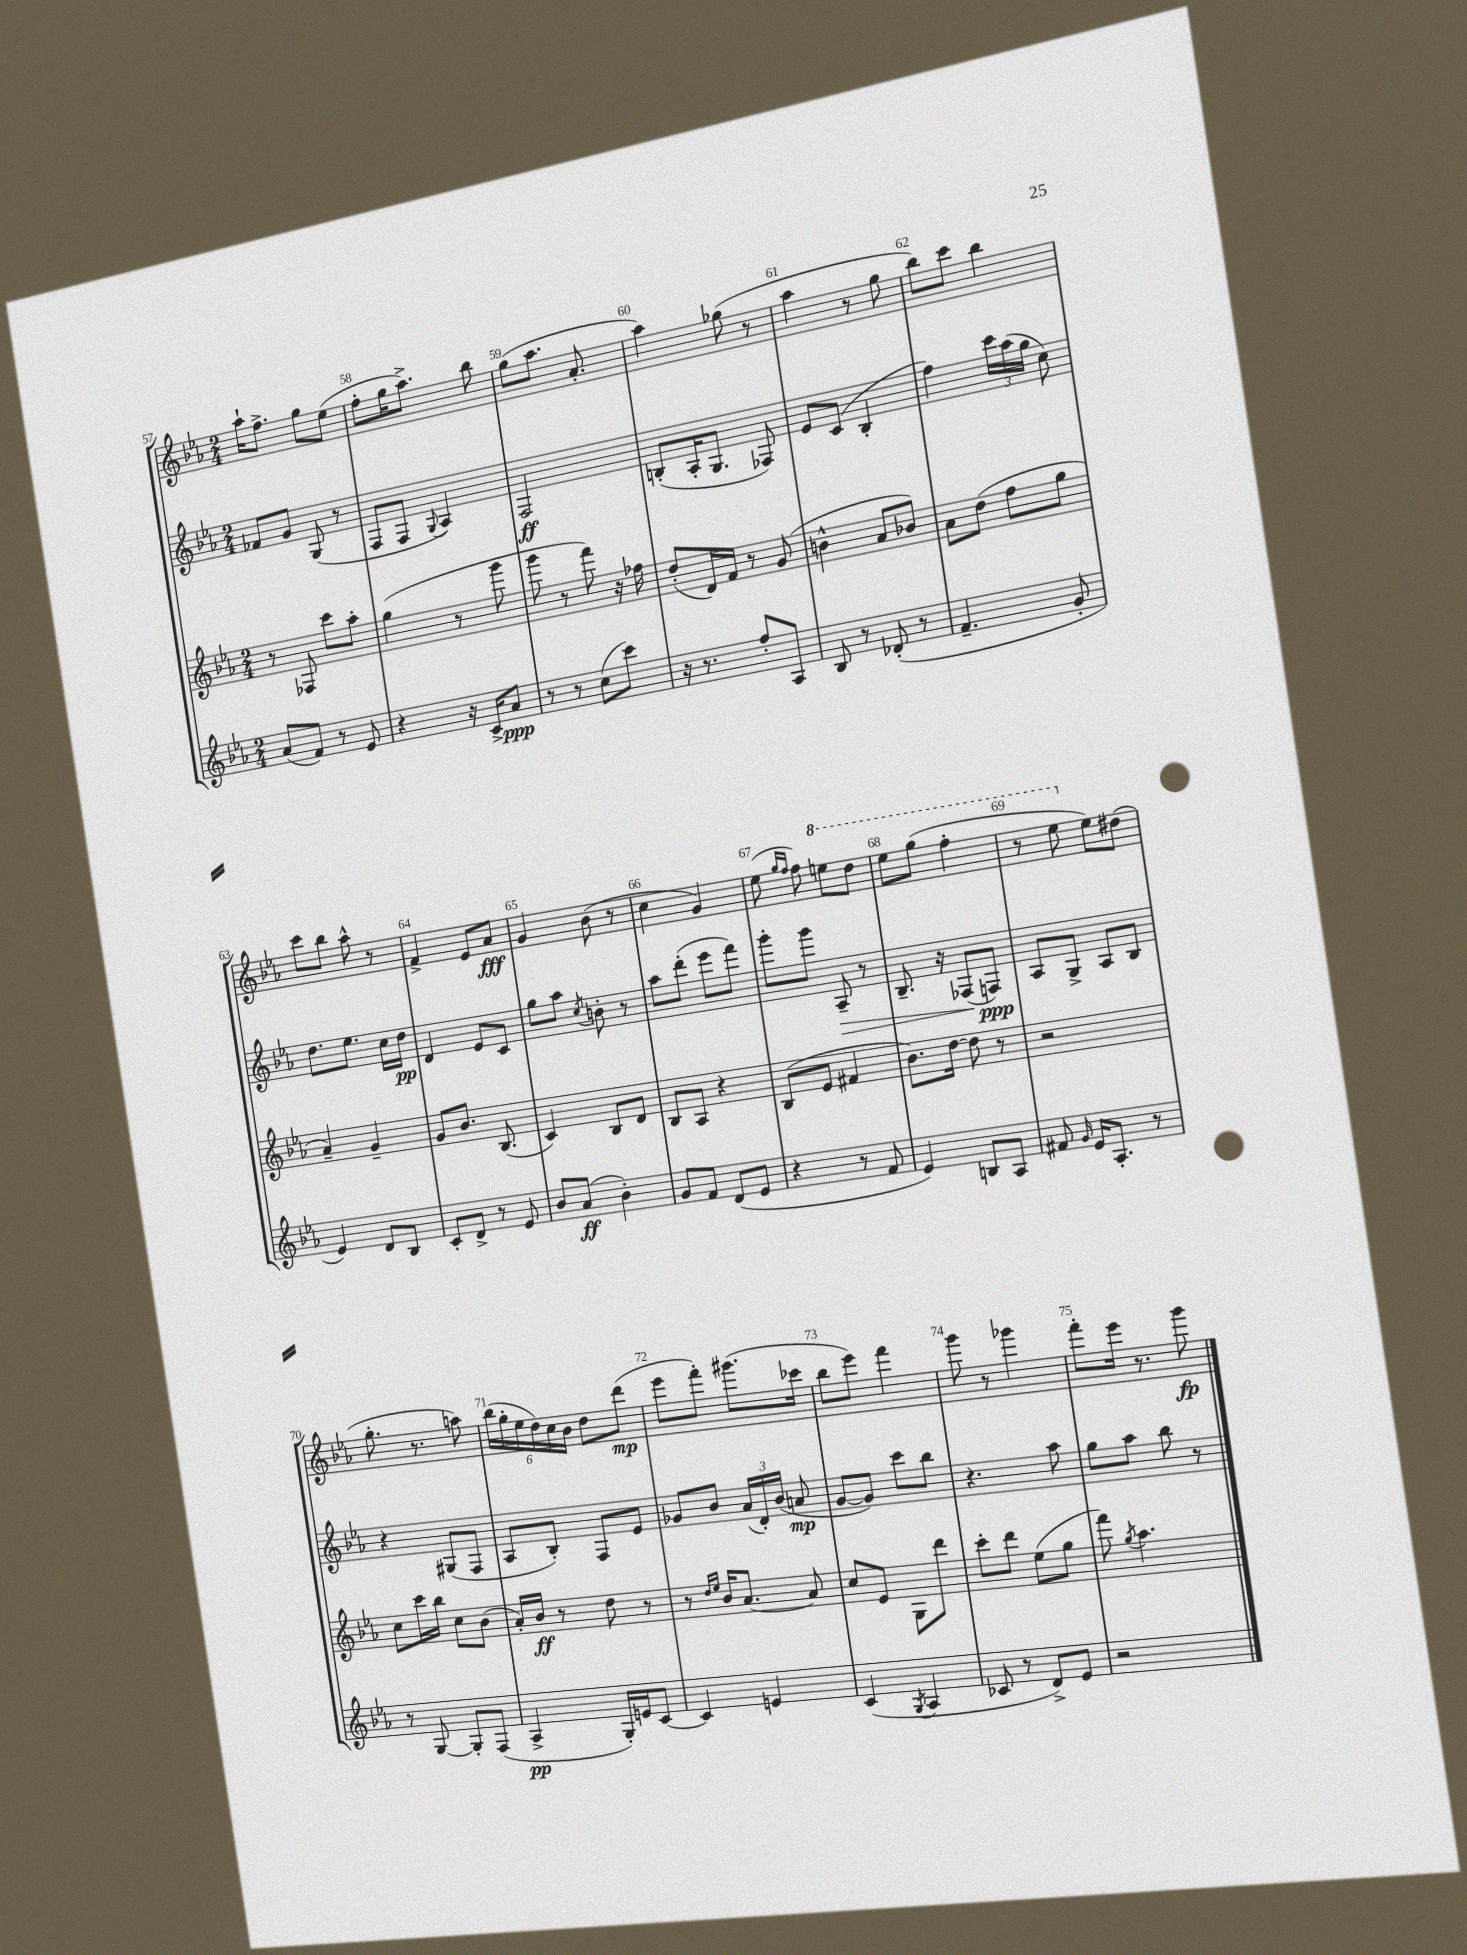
<<
\new StaffGroup <<
\new Staff = "s0" {
    \clef treble \key ees \major \numericTimeSignature \time 2/4
    \autoBeamOff aes''16[-! f''8.]-> g''8[ ees''8]( |
    f''8[-. g''16 aes''8.]->) bes''8 |
    g''8[( aes''8.] aes'8.-. |
    aes''4) ges''8( r8 |
    aes''4 r8 g''8 |
    bes''8[) c'''8] bes''4 |
    c'''8[ bes''8] aes''8-^ r8 |
    f'4-> ees'8[ aes'8]\fff |
    g'4 bes'8( r8 |
    c''4 g'4) |
    ees''8( \grace { g''16[ f''16] } f''8) \ottava #1 e'''8[ d'''8] |
    ees'''8[ g'''8]( f'''4-. |
    r8 ees'''8 \ottava #0 ees''8[) dis''8]( |
    g''8.-. r8. a''8) |
    \tuplet 6/4 { bes''16[( g''16-. ees''16 d''16) c''16 bes'16] } d''8[ d'''8]\mp( |
    ees'''8[ f'''8]-.) gis'''8.[( ces'''16] |
    bes''8[ ees'''8]) f'''4 |
    g'''8 r8 ges'''4 |
    f'''8[-. ees'''16] r8. g'''8\fp \bar "|." |
}
\new Staff = "s1" {
    \clef treble \key ees \major \numericTimeSignature \time 2/4
    \autoBeamOff fes'8[ g'8] g8( r8 |
    f8[ f8] \appoggiatura { g8 } aes4) |
    f2\ff |
    b8[-.( aes16-. g8.] fes8) |
    ees'8[ c'8]( bes4-. |
    f''4) \tuplet 3/2 { c'''16[ aes''16( g''16] } c''8) |
    d''8.[ ees''8.] c''16[ d''16]\pp |
    d'4 ees'8[ c'8] |
    g''8[ aes''8] \acciaccatura { c''8 } b'8-. r8 |
    aes''8[ d'''8]-.( ees'''8[ f'''8]) |
    g'''8[-. g'''8] aes8--\> r8 |
    bes8.-- r16 fes8[\!( f8]\ppp) |
    aes8[ g8]-> aes8[ bes8] |
    r4 gis8[( f8] |
    aes8[ bes8]-.) f8[ ees'8] |
    ges'8[ bes'8] \tuplet 3/2 { aes'16[( d'16-.) bes'16]( } a'8\mp |
    g'8[~ g'8]) c'''8[ bes''8] |
    r4. aes''8 |
    g''8[ aes''8] bes''8 r8 \bar "|." |
}
\new Staff = "s2" {
    \clef treble \key ees \major \numericTimeSignature \time 2/4
    \autoBeamOff r8 fes8 c'''8[ aes''8]-. |
    g''4( r8 g'''8 |
    g'''8 r8 f'''8) r16 fes''16 |
    d''8[-.( d'16) f'16] r8 g'8( |
    b'4-^ aes'8[ bes'8]) |
    aes'8[ d''8]( f''8[ g''8] |
    aes'4--) g'4-- |
    g'8[ bes'8.] bes8.( |
    c'4) bes8[ d'8] |
    bes8[ aes8] r4 |
    bes8[( ees'8] fis'4 |
    bes'8.[) d''16]~ d''8 r8 |
    r2 |
    c''8[ c'''16 bes''16] c''8[ bes'8]( |
    aes'16[-.) bes'16]\ff r8 d''8 r8 |
    r8 \grace { d''16[ ees''16] } bes'16[ aes'8.]~ aes'8 |
    c''8[ ees'8] g8[ d'''8] |
    c'''8[-. d'''8] ees''8[( g''8] |
    f'''8) \acciaccatura { g''8 } aes''4. \bar "|." |
}
\new Staff = "s3" {
    \clef treble \key ees \major \numericTimeSignature \time 2/4
    \autoBeamOff aes'8[( f'8]) r8 ees'8 |
    r4 r16 c'16[-> aes'8]\ppp |
    r8 r8 c''8[( c'''8]) |
    r16 r8. f''8[-. aes8] |
    bes8 r8 des'8-.( r8 |
    f'4.-- g'8-. |
    ees'4) d'8[ bes8] |
    c'8[-. d'8]-> r8 ees'8 |
    bes'8[ aes'8]\ff( bes'4-.) |
    g'8[ f'8] d'8[( ees'8] |
    r4 r8 f'8 |
    ees'4) b8[ aes8] |
    fis'8 \grace { g'16 } ees'16[ aes8.]-. r8 |
    r8 g8~ g8[-. f8]( |
    aes4->\pp g16[-.) e'16 c'8]~ |
    c'4 e'4 |
    c'4( \acciaccatura { g8 } aes4 |
    ces'8 r8 d'8[->) ees'8] |
    r2 \bar "|." |
}
>>
>>
\layout { \context { \Score currentBarNumber = #57 \override BarNumber.break-visibility = ##(#f #t #t) barNumberVisibility = #all-bar-numbers-visible } }
